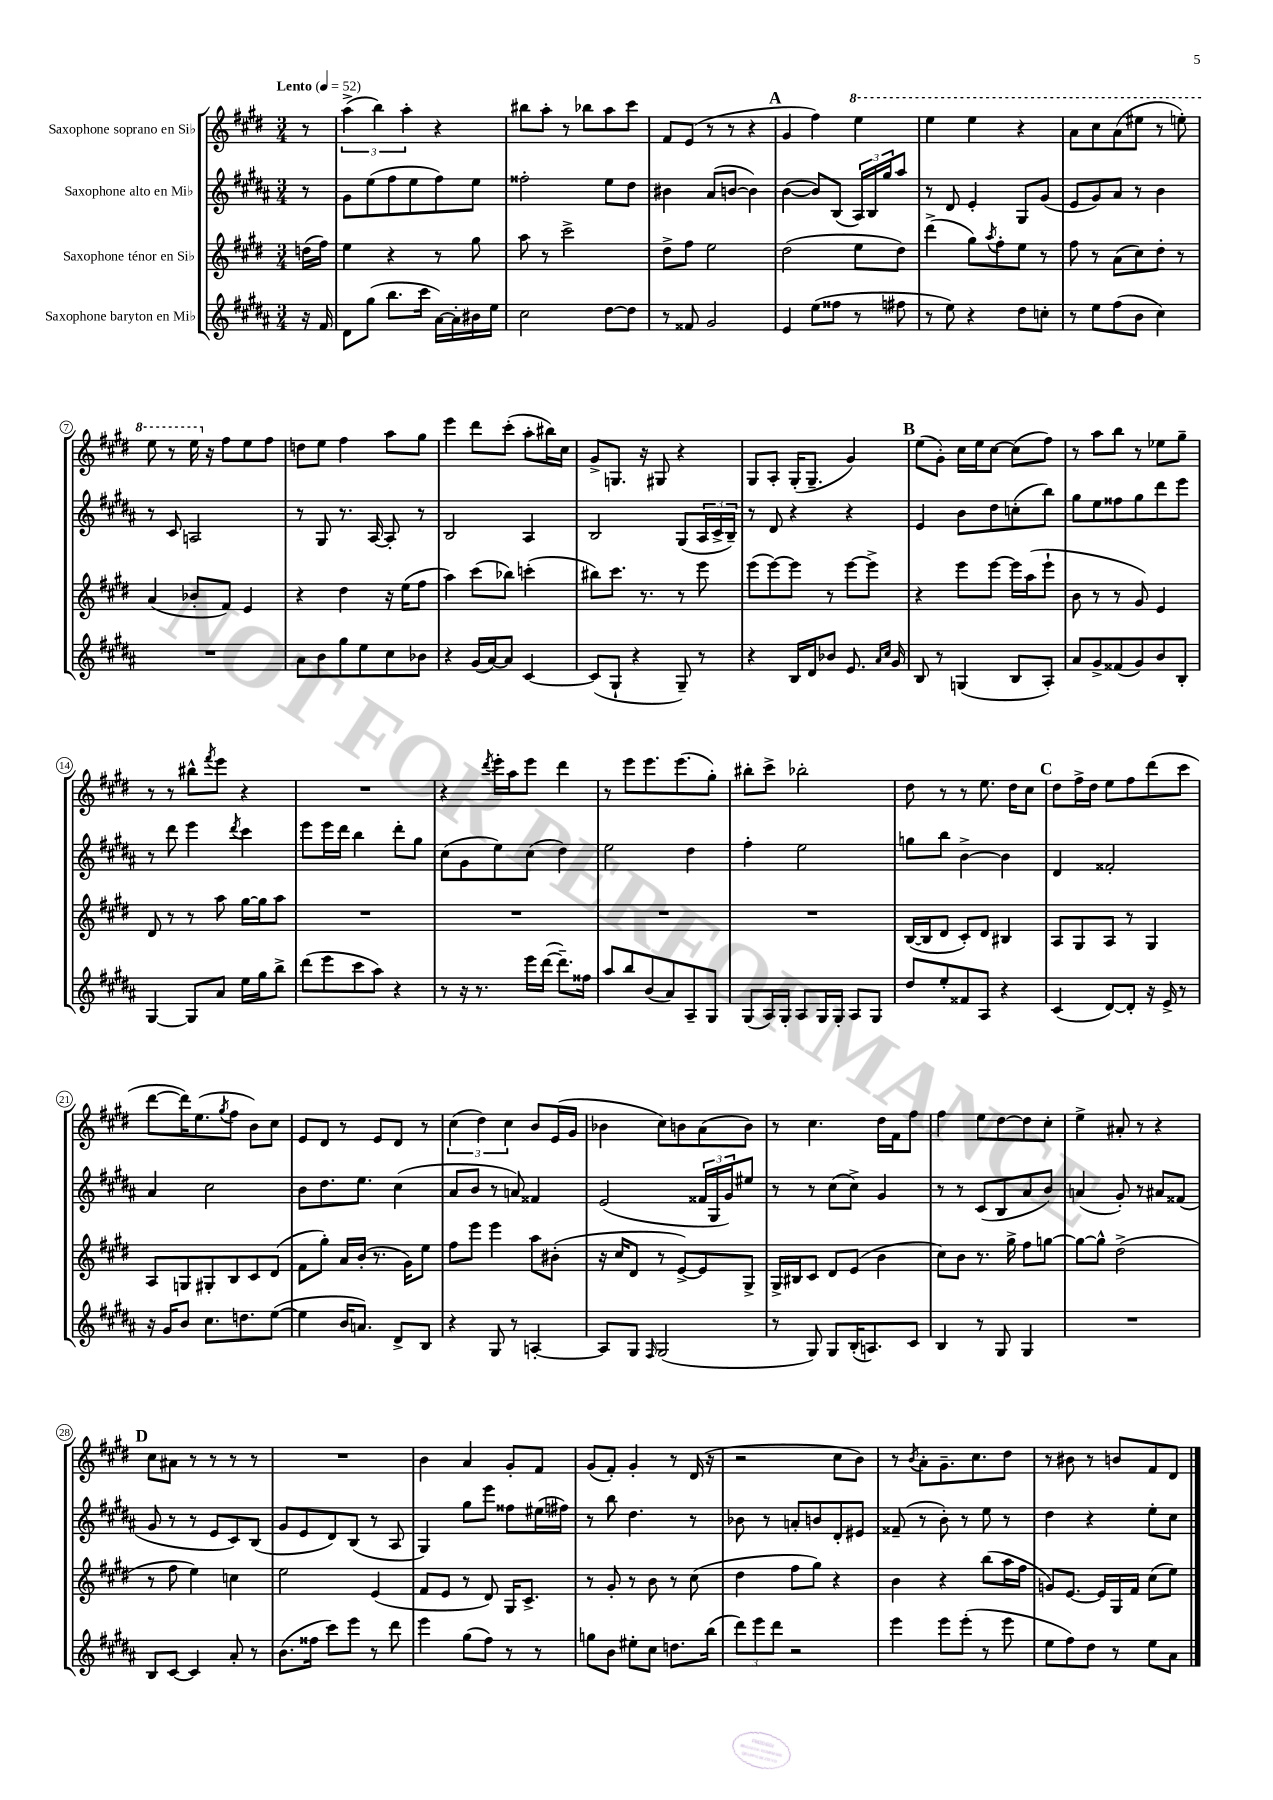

**kern	**kern	**kern	**kern
*part4	*part3	*part2	*part1
*staff4	*staff3	*staff2	*staff1
*I"Saxophone baryton en Mi♭	*I"Saxophone ténor en Si♭	*I"Saxophone alto en Mi♭	*I"Saxophone soprano en Si♭
*clefG2	*clefG2	*clefG2	*clefG2
*k[f#c#g#d#a#]	*k[f#c#g#d#]	*k[f#c#g#d#a#]	*k[f#c#g#d#]
*M3/4	*M3/4	*M3/4	*M3/4
*MM52	*MM52	*MM52	*MM52
=	=	=	=
!	!	!	!LO:TX:a:B:t=Lento
16r	(16ddn\LL	8r	8r
16f#/	16ff#\JJ)	.	.
=1	=1	=1	=1
8d#\L	4ee\	8g#\L	(6aa^\
(8gg#\J	.	(8ee\	.
.	.	.	6bb\)
8.bb\L	4r	8ff#\	.
.	.	.	6aa'\
.	.	8ee\	.
16ccc#\Jk	.	.	.
[16a#\LL)	8r	8ff#\)	4r
16a#'\]	.	.	.
16b#X\	8gg#\	8ee\J	.
16ee\JJ	.	.	.
=2	=2	=2	=2
2cc#\	8aa\	2ff##X'\	8bb#X\L
.	8r	.	8aa'\J
.	2ccc#^\	.	8r
.	.	.	8bb-X\L
[8dd#\L	.	8ee\L	8aa\
8dd#\J]	.	8dd#\J	8ccc#\J
=3	=3	=3	=3
8r	8dd#^\L	4b#X\	8f#/L
8f##X/	8ff#\J	.	(8e/J
2g#/	2ee\	(8a#/L	8r
.	.	[8bn/J	8r
.	.	4b\])	4r
!!LO:REH:place=s1:t=A
=4	=4	=4	=4
4e/	(2dd#\	([4b\	4g#/
(8ee\L	.	8b/L])	4ff#\)
8ff##X\J	.	(8B/J	.
*	*	*	*8va
8r	8ee\L	24A#/LL)	4eee\
.	.	24B/	.
.	.	24gg#/J	.
8ff#X\	8dd#\J)	8aa#/J	.
=5	=5	=5	=5
8r	(4ddd#^\	8r	4eee\
8ee\)	.	8d#/	.
4r	8gg#\L)	4e'/	4eee\
.	8qaa/	.	.
.	8ff#'\	.	.
8dd#\L	8ee\J	8G#/L	4r
8ccn'\J	8r	(8g#/J	.
=6	=6	=6	=6
8r	8ff#\	8e/L	8aa\L
8ee\L	8r	8g#/)	8ccc#\
(8ff#\	(8a\L	8a#/J	(8aa\
8b\J	8cc#\)	8r	8eee#X\J
4cc#\)	8dd#'\J	4b\	8r
.	8r	.	8eeen'\)
!!LO:LB:g=z
=7	=7	=7	=7
2.r	(4a/	8r	8eee\
.	.	8c#/	8r
.	8b-X'/L	2An/	16eee\
*	*	*	*X8va
.	.	.	16r
.	8f#/J)	.	8ff#\L
.	4e/	.	8ee\
.	.	.	8ff#\J
=8	=8	=8	=8
8a#\L	4r	8r	8ddn\L
8b\	.	8G#/	8ee\J
8gg#\	4dd#\	8.r	4ff#\
8ee\	.	.	.
.	.	[16A#/	.
8cc#\	16r	8A#'/]	8aa\L
.	(16ee\KL	.	.
8b-X\J	8ff#\J	8r	8gg#\J
=9	=9	=9	=9
4r	4aa\)	2B/	4eee\
(16g#/LL	(8ccc#\L	.	8ddd#\L
[16a#/J)	.	.	.
8a#/J]	8bb-X\J)	.	(8ccc#'\J
[4c#/	(4cccn'\	4A#/	8aa'\L
.	.	.	16bb#X\L)
.	.	.	16cc#\JJ
=10	=10	=10	=10
(8c#/L]	8bb#X\L)	2B/	8g#^/L
8G#`/J	8.ccc#\J	.	8.Gn/J
4r	.	.	.
.	8.r	.	16r
.	.	.	8G#X/
8G#~/)	8r	(8G#/L	4r
8r	8eee\	24A#/L	.
.	.	24c#^/	.
.	.	24B~/JJ)	.
=11	=11	=11	=11
4r	(8eee\L	8r	8G#/L
.	[8eee\)	8d#/	8A'/J
16B/LL	8eee\J]	4r	(16G#'/KL
16d#/J	.	.	8.G#~/J
8b-X/J	8r	.	.
8.e/	[8eee\L	4r	4g#/)
.	8eee^\J]	.	.
16qqa#/LL	.	.	.
16qqcc#/JJ	.	.	.
16g#/	.	.	.
!!LO:REH:place=s1:t=B
=12	=12	=12	=12
8B/	4r	4e/	(8ee\L
8r	.	.	8g#'\J)
(4Gn/	8eee\L	8b\L	16cc#\LL
.	.	.	16ee\J
.	[8eee\J	8dd#\	[8cc#\J
8B/L	16eee\LL]	(8ccn'\	(8cc#\L]
.	(16aa\J	.	.
8A#'/J)	8eee`\J	8bb\J)	8ff#\J)
=13	=13	=13	=13
8a#/L	8b\	8gg#\L	8r
8g#^/	8r	8ee\	8aa\L
(8f##X/	8r	8ff##X\	8bb\J
8g#/)	8g#/)	8gg#\	8r
8b/	4e/	8ddd#\	8ee-X\L
8B'/J	.	8eee\J	8gg#~\J
!!LO:LB:g=z
=14	=14	=14	=14
[4G#/	8d#/	8r	8r
.	8r	8ddd#\	8r
8G#/L]	8r	4eee\	8bb#X^^\L
.	.	.	8qfff#/
8a#/J	8aa\	.	8eee\J
.	.	8qddd#/	.
16ee\LL	[16gg#\LL	4ccc#\	4r
16gg#\J	16gg#\J]	.	.
8bb^\J	8aa\J	.	.
=15	=15	=15	=15
(8ddd#\L	2.r	8eee\L	2.r
8eee\	.	16eee\L	.
.	.	16ddd#\JJ	.
8ccc#\	.	4bb\	.
8aa#\J)	.	.	.
4r	.	8ddd#'\L	.
.	.	8gg#\J	.
=16	=16	=16	=16
8r	2.r	(8cc#\L	4r
16r	.	8g#\	.
8.r	.	.	.
.	.	.	8qddd#/
.	.	8ee\)	16eee'\LL
.	.	.	16aa\J
16eee\LL	.	(8cc#\J	8eee\J
([16ddd#\JJ	.	.	.
8.ddd#~\L])	.	4dd#\)	4ddd#\
16ff##X\Jk	.	.	.
=17	=17	=17	=17
8aa#/L	2.r	2ee\	8r
8bb/	.	.	8eee\L
(8b/	.	.	8.eee\
8a#/)	.	.	.
.	.	.	(8.eee\
8A#~/	.	4dd#\	.
8G#/J	.	.	8gg#'\J)
=18	=18	=18	=18
(8G#/L	2.r	4ff#'\	8bb#X'\L
16A#/L)	.	.	8ccc#^\J
16G#'/JJ	.	.	.
8A#/L	.	2ee\	2bb-X'\
16G#/L	.	.	.
16G#'/JJ	.	.	.
8A#/L	.	.	.
8G#/J	.	.	.
=19	=19	=19	=19
8dd#/L	([16B/LL	8ggn\L	8dd#\
.	16B/J]	.	.
8ee'/	8d#/J	8bb\J	8r
8f##X/	8c#'/L)	[4b^\	8r
8A#/J	8d#/J	.	8.ee\
4r	4B#X/	4b\]	.
.	.	.	16dd#\KL
.	.	.	8cc#\J
!!LO:REH:place=s1:t=C
=20	=20	=20	=20
(4c#/	8A/L	4d#/	8dd#\L
.	8G#/	.	16ff#^\L
.	.	.	16dd#\JJ
[8d#/L)	8A/J	2f##X'/	8ee\L
8d#'/J]	8r	.	8ff#\
16r	4G#/	.	(8ddd#\
16e^/	.	.	.
8r	.	.	8ccc#\J
!!LO:LB:g=z
=21	=21	=21	=21
16r	8A/L	4a#/	[8ddd#\L
16g#/KL	.	.	.
8b/J	8Gn/	.	16ddd#\K])
.	.	.	(8.ee\
8.cc#\L	8G#X'/	2cc#\	.
.	.	.	8qgg#/
.	8B/	.	8ff#\J
8.ddn\	.	.	.
.	8c#/	.	8b\L)
([8ee\J	(8d#/J	.	8cc#\J
=22	=22	=22	=22
4ee\]	8f#\L	8b\L	8e/L
.	8gg#'\J)	8.dd#\	8d#/J
16b/KL	16a/LL	.	8r
8.an/J)	(16b'/JJ	8.ee\J	.
.	8.r	.	8e/L
8d#^/L	.	(4cc#\	8d#/J
.	16g#\KL)	.	.
8B/J	8ee\J	.	8r
=23	=23	=23	=23
4r	8ff#\L	8a#/L	(6cc#\
.	8eee\J	8b/J	.
.	.	.	6dd#\)
8G#/	4eee\	8r	.
.	.	.	6cc#\
8r	.	8an/)	.
[4An'/	8aa\L	4f##X/	8b/L
.	(8b#X'\J	.	(16e/L
.	.	.	16g#/JJ
=24	=24	=24	=24
8A/L]	16r	(2e/	4b-X\
.	16cc#/KL	.	.
8G#/J	8d#/J	.	.
16qqF#/	.	.	.
(2G#/	8r	.	8cc#\L)
.	[8e^/L)	.	8bn\
.	8e/]	24f##X/LL	(8a\
.	.	24G#/	.
.	.	24g#/J)	.
.	8G#^/J	8ee#X/J	8b\J)
=25	=25	=25	=25
8r	16G#^/LL	8r	8r
.	16B#X/J	.	.
8G#/)	8c#/J	8r	4.cc#\
8G#/L	8d#/L	(8cc#\L	.
(16B'/K	(8e/J	8cc#^\J)	.
8.An/)	.	.	.
.	4b\	4g#/	16dd#\LL
.	.	.	16f#\J
8c#/J	.	.	8ff#\J
=26	=26	=26	=26
4B/	8cc#\L)	8r	4ff#\
.	8b\J	8r	.
8r	8.r	(8c#/L	8ee\L
8G#/	.	8B/	[8dd#\
.	16gg#^\	.	.
4G#/	8ff#\L	8a#/	8dd#\]
.	[8ggn\J	8b/J)	8cc#'\J
=27	=27	=27	=27
2.r	8gg\L_	(4an/	4ee^\
.	8gg^^\J]	.	.
.	(2dd#^\	8g#'/)	8a#X'/
.	.	8r	8r
.	.	8a#X/L	4r
.	.	(8f##X/J	.
!!LO:LB:g=z
!!LO:REH:place=s1:t=D
=28	=28	=28	=28
8B/L	8r	8g#/	8cc#\L
[8c#/J	8ff#\	8r	8a#X\J
4c#/]	4ee\)	8r	8r
.	.	8e/L	8r
8a#'/	4ccn\	8c#/)	8r
8r	.	(8B/J	8r
=29	=29	=29	=29
(8.b\L	2ee\	8g#/L	2.r
.	.	8e/	.
16ff##X\Jk	.	.	.
8ccc#\L)	.	8d#/)	.
8eee\J	.	(8B/J	.
8r	(4e/	8r	.
8ddd#\	.	8A#/	.
=30	=30	=30	=30
4eee\	8f#/L	4G#/)	4b\
.	8e/J	.	.
(8gg#\L	8r	8gg#\L	4a/
8ff#\J)	8d#/)	8eee\J	.
8r	16G#/KL	8ff##X\L	8g#'/L
.	8.c#^/J	.	.
8r	.	(16ee#X\L	8f#/J
.	.	16ff#X\JJ)	.
=31	=31	=31	=31
8ggn\L	8r	8r	(8g#/L
8b\J	8g#'/	8bb\	8f#'/J)
8ee#X'\L	8r	4.dd#\	4g#'/
8cc#\J	8b\	.	.
8.ddn\L	8r	.	8r
.	(8cc#\	8r	(16d#/
(16bb\Jk	.	.	16r
=32	=32	=32	=32
12ddd#\L)	4dd#\	8b-X\	2r
12eee\	.	.	.
.	.	8r	.
12ddd#\J	.	.	.
2r	8ff#\L	8an'/L	.
.	8gg#\J)	8bn/	.
.	4r	8d#'/	8cc#\L
.	.	8e#X/J	8b\J)
=33	=33	=33	=33
4eee\	4b\	(8f##X~/	8r
.	.	.	8qb/
.	.	8r	8a'\L
8eee\L	4r	8b'\)	8.g#~\
(8eee'\J	.	8r	.
.	.	.	8.cc#\
8r	(8bb\L	8ee\	.
8eee\	16aa\L	8r	8dd#\J
.	16ff#\JJ	.	.
=34	=34	=34	=34
8ee\L	8gn/L)	4dd#\	8r
8ff#\)	[8.e/J	.	8b#X\
8dd#\J	.	4r	8r
.	16e/LL]	.	.
8r	16G#/	.	8bn/L
.	16f#/JJ	.	.
8ee\L	(8cc#\L	8ee'\L	8f#/
8a#\J	8ee\J)	8cc#\J	8d#/J
==	==	==	==
*-	*-	*-	*-
